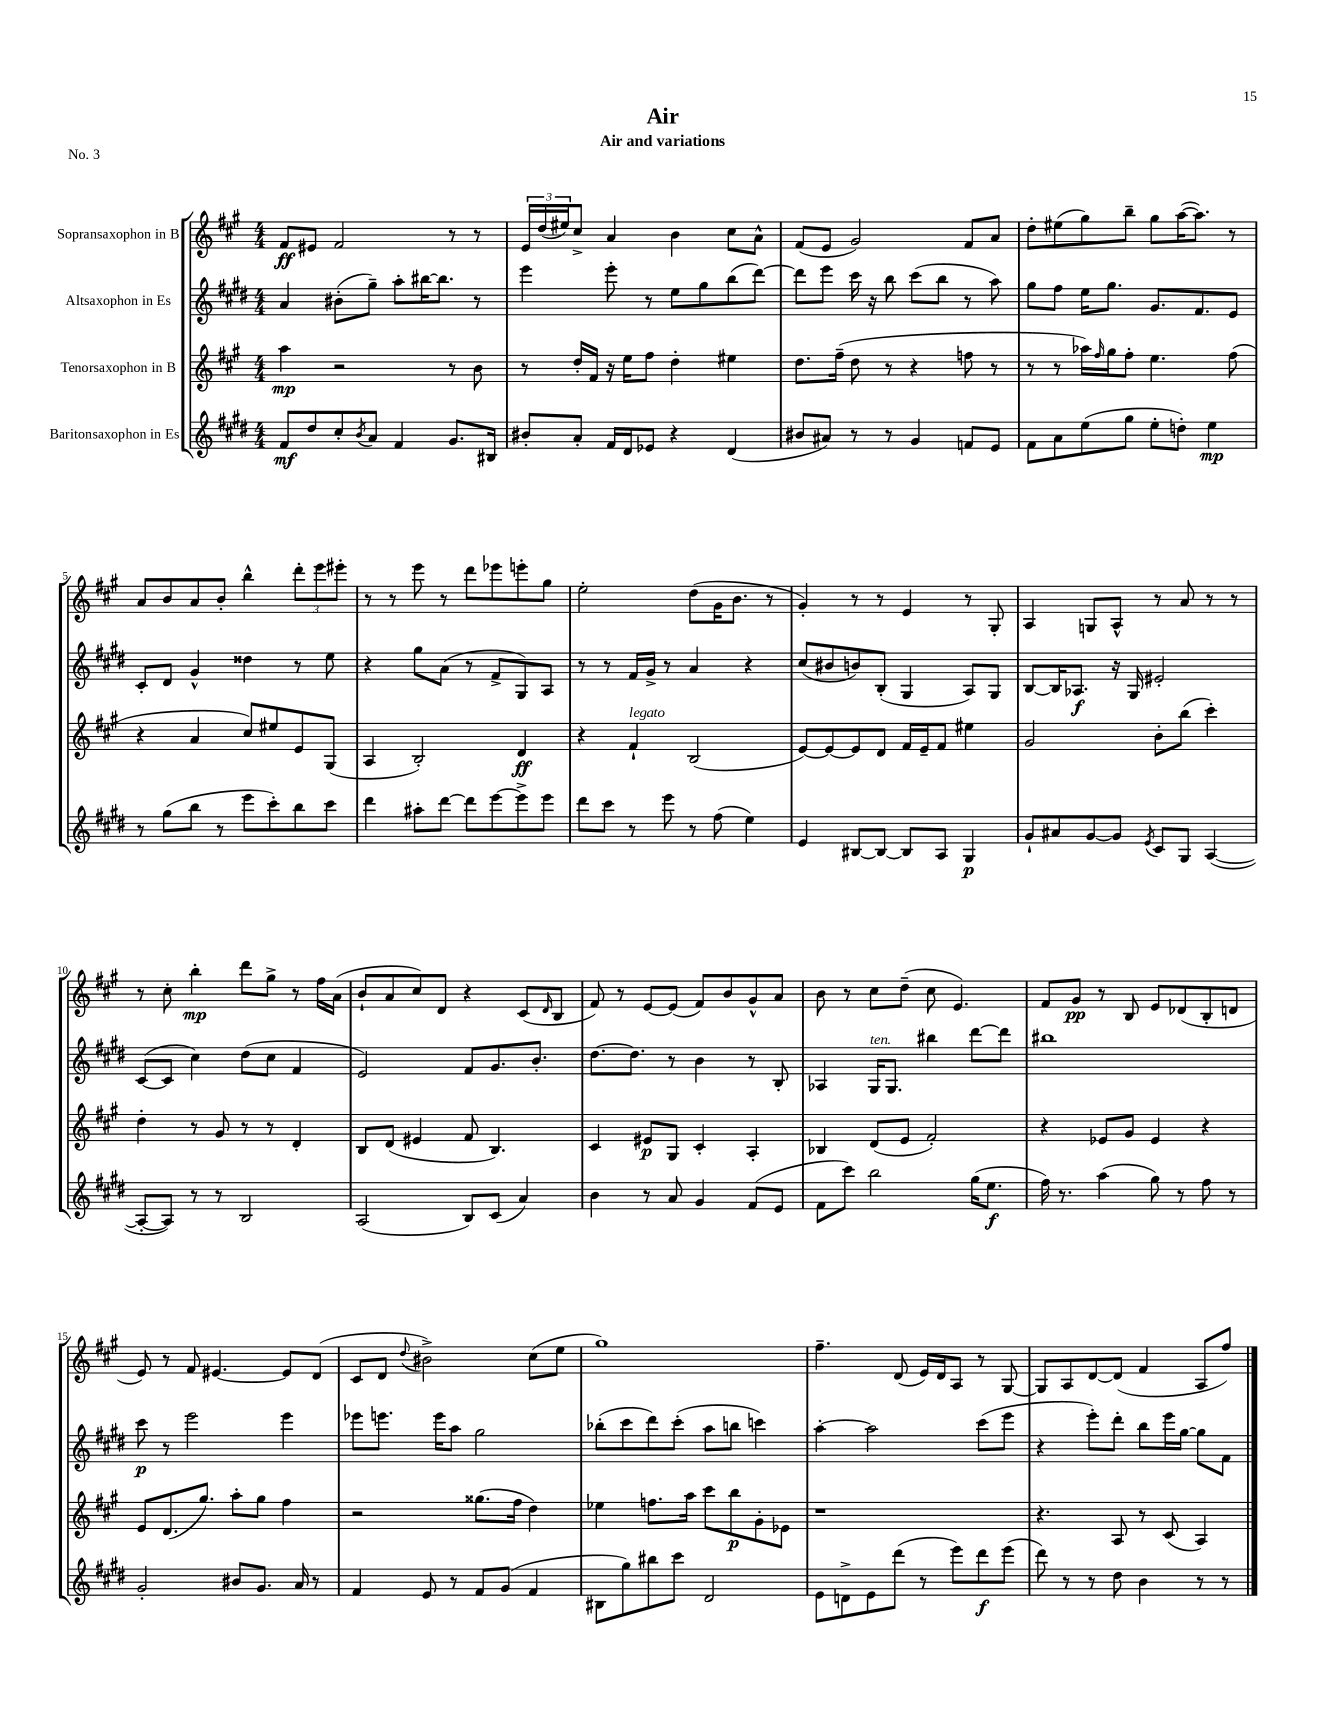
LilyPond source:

\header { title = "Air" subtitle = "Air and variations" piece = "No. 3" }
<<
\new StaffGroup <<
\new Staff = "s0" \with { instrumentName = "Sopransaxophon in B" } {
    \clef treble \key a \major \numericTimeSignature \time 4/4
    fis'8\ff eis'8 fis'2 r8 r8 |
    \tuplet 3/2 { e'16 d''16( eis''16) } cis''8-> a'4 b'4 cis''8 a'8-^ |
    fis'8( e'8 gis'2) fis'8 a'8 |
    d''8-. eis''8( gis''8) b''8-- gis''8 a''16~( a''8.) r8 |
    a'8 b'8 a'8 b'8-. b''4-^ \tuplet 3/2 { d'''8-. e'''8 eis'''8-. } |
    r8 r8 e'''8 r8 d'''8 ees'''8 e'''8-. gis''8 |
    e''2-. d''8( gis'16 b'8. r8 |
    gis'4-.) r8 r8 e'4 r8 gis8-. |
    a4 g8 a8-^ r8 a'8 r8 r8 |
    r8 cis''8-. b''4-.\mp d'''8 gis''8-> r8 fis''16 a'16( |
    b'8-! a'8 cis''8) d'8 r4 cis'8( \grace { d'16 } b8 |
    fis'8) r8 e'8~ e'8( fis'8) b'8 gis'8-^ a'8 |
    b'8 r8 cis''8 d''8--( cis''8 e'4.) |
    fis'8 gis'8\pp r8 b8 e'8 des'8( b8-. d'8 |
    e'8) r8 fis'8 eis'4.~ eis'8 d'8( |
    cis'8 d'8 \appoggiatura { d''8 } bis'2->) cis''8( e''8 |
    gis''1) |
    fis''4.-- d'8( e'16) d'16 a8 r8 gis8~ |
    gis8 a8 d'8~ d'8( fis'4 a8 fis''8) \bar "|." |
}
\new Staff = "s1" \with { instrumentName = "Altsaxophon in Es" } {
    \clef treble \key e \major \numericTimeSignature \time 4/4
    a'4 bis'8-.( gis''8--) a''8-. bis''16~ bis''8. r8 |
    e'''4 e'''8-. r8 e''8 gis''8 b''8( dis'''8~) |
    dis'''8 e'''8 cis'''16 r16 b''8 cis'''8( b''8 r8 a''8) |
    gis''8 fis''8 e''16 gis''8. gis'8. fis'8. e'8 |
    cis'8-. dis'8 gis'4-^ disis''4 r8 e''8 |
    r4 gis''8 a'8( r8 fis'8-> gis8) a8 |
    r8 r8 fis'16 gis'16-> r8 a'4 r4 |
    cis''8( bis'8 b'8) b8-.( gis4 a8) gis8 |
    b8~ b16 aes8.\f r16 gis16 eis'2-. |
    cis'8~( cis'8 cis''4) dis''8( cis''8 fis'4 |
    e'2) fis'8 gis'8. b'8.-. |
    dis''8.~ dis''8. r8 b'4 r8 b8-. |
    aes4 gis16^\markup { \italic "ten." } gis8. bis''4 dis'''8~ dis'''8 |
    bis''1 |
    cis'''8\p r8 e'''2 e'''4 |
    ees'''8 e'''8. e'''16 a''8 gis''2 |
    bes''8-.( cis'''8 dis'''8) cis'''8-.( a''8 b''8 c'''4) |
    a''4~-. a''2 cis'''8( e'''8 |
    r4 e'''8-.) dis'''8-. b''8 e'''16 gis''16~ gis''8 fis'8 \bar "|." |
}
\new Staff = "s2" \with { instrumentName = "Tenorsaxophon in B" } {
    \clef treble \key a \major \numericTimeSignature \time 4/4
    a''4\mp r2 r8 b'8 |
    r8 d''16-. fis'16 r16 e''16 fis''8 d''4-. eis''4 |
    d''8. fis''16--( d''8 r8 r4 f''8 r8 |
    r8 r8 aes''16) \grace { fis''16 } gis''16 fis''8-. e''4. fis''8( |
    r4 a'4 cis''8) eis''8 e'8 gis8( |
    a4 b2-.) d'4\ff |
    r4 fis'4-!^\markup { \italic "legato" } b2( |
    e'8~) e'8~ e'8 d'8 fis'16 e'16-- fis'8 eis''4 |
    gis'2 b'8-. b''8( cis'''4-.) |
    d''4-. r8 gis'8 r8 r8 d'4-. |
    b8 d'8( eis'4 fis'8 b4.) |
    cis'4 eis'8\p gis8 cis'4-. a4-. |
    bes4 d'8( e'8 fis'2-.) |
    r4 ees'8 gis'8 ees'4 r4 |
    e'8 d'8.( gis''8.) a''8-. gis''8 fis''4 |
    r2 gisis''8.( fis''16 d''4) |
    ees''4 f''8. a''16 cis'''8 b''8\p gis'8-. ees'8 |
    r1 |
    r4. a8 r8 cis'8( a4) \bar "|." |
}
\new Staff = "s3" \with { instrumentName = "Baritonsaxophon in Es" } {
    \clef treble \key e \major \numericTimeSignature \time 4/4
    fis'8\mf dis''8 cis''8-. \acciaccatura { b'8 } a'8 fis'4 gis'8. bis16 |
    bis'8-. a'8-. fis'16 dis'16 ees'8 r4 dis'4( |
    bis'8 ais'8) r8 r8 gis'4 f'8 e'8 |
    fis'8 a'8 e''8( gis''8 e''8-. d''8-.) e''4\mp |
    r8 gis''8( b''8 r8 e'''8 cis'''8-.) b''8 cis'''8 |
    dis'''4 ais''8-. dis'''8~ dis'''8 e'''8~ e'''8-> e'''8 |
    dis'''8 cis'''8 r8 e'''8 r8 fis''8( e''4) |
    e'4 bis8~ bis8~ bis8 a8 gis4\p |
    gis'8-! ais'8 gis'8~ gis'8 \acciaccatura { e'8 } cis'8 gis8 a4~( |
    a8~-. a8) r8 r8 b2 |
    a2( b8) cis'8( a'4) |
    b'4 r8 a'8 gis'4 fis'8( e'8 |
    fis'8 cis'''8) b''2 gis''16( e''8.\f |
    fis''16) r8. a''4( gis''8) r8 fis''8 r8 |
    gis'2-. bis'8 gis'8. a'16 r8 |
    fis'4 e'8 r8 fis'8 gis'8( fis'4 |
    bis8 gis''8) bis''8 cis'''8 dis'2 |
    e'8 d'8-> e'8 dis'''8( r8 e'''8) dis'''8\f e'''8( |
    dis'''8) r8 r8 dis''8 b'4 r8 r8 \bar "|." |
}
>>
>>
